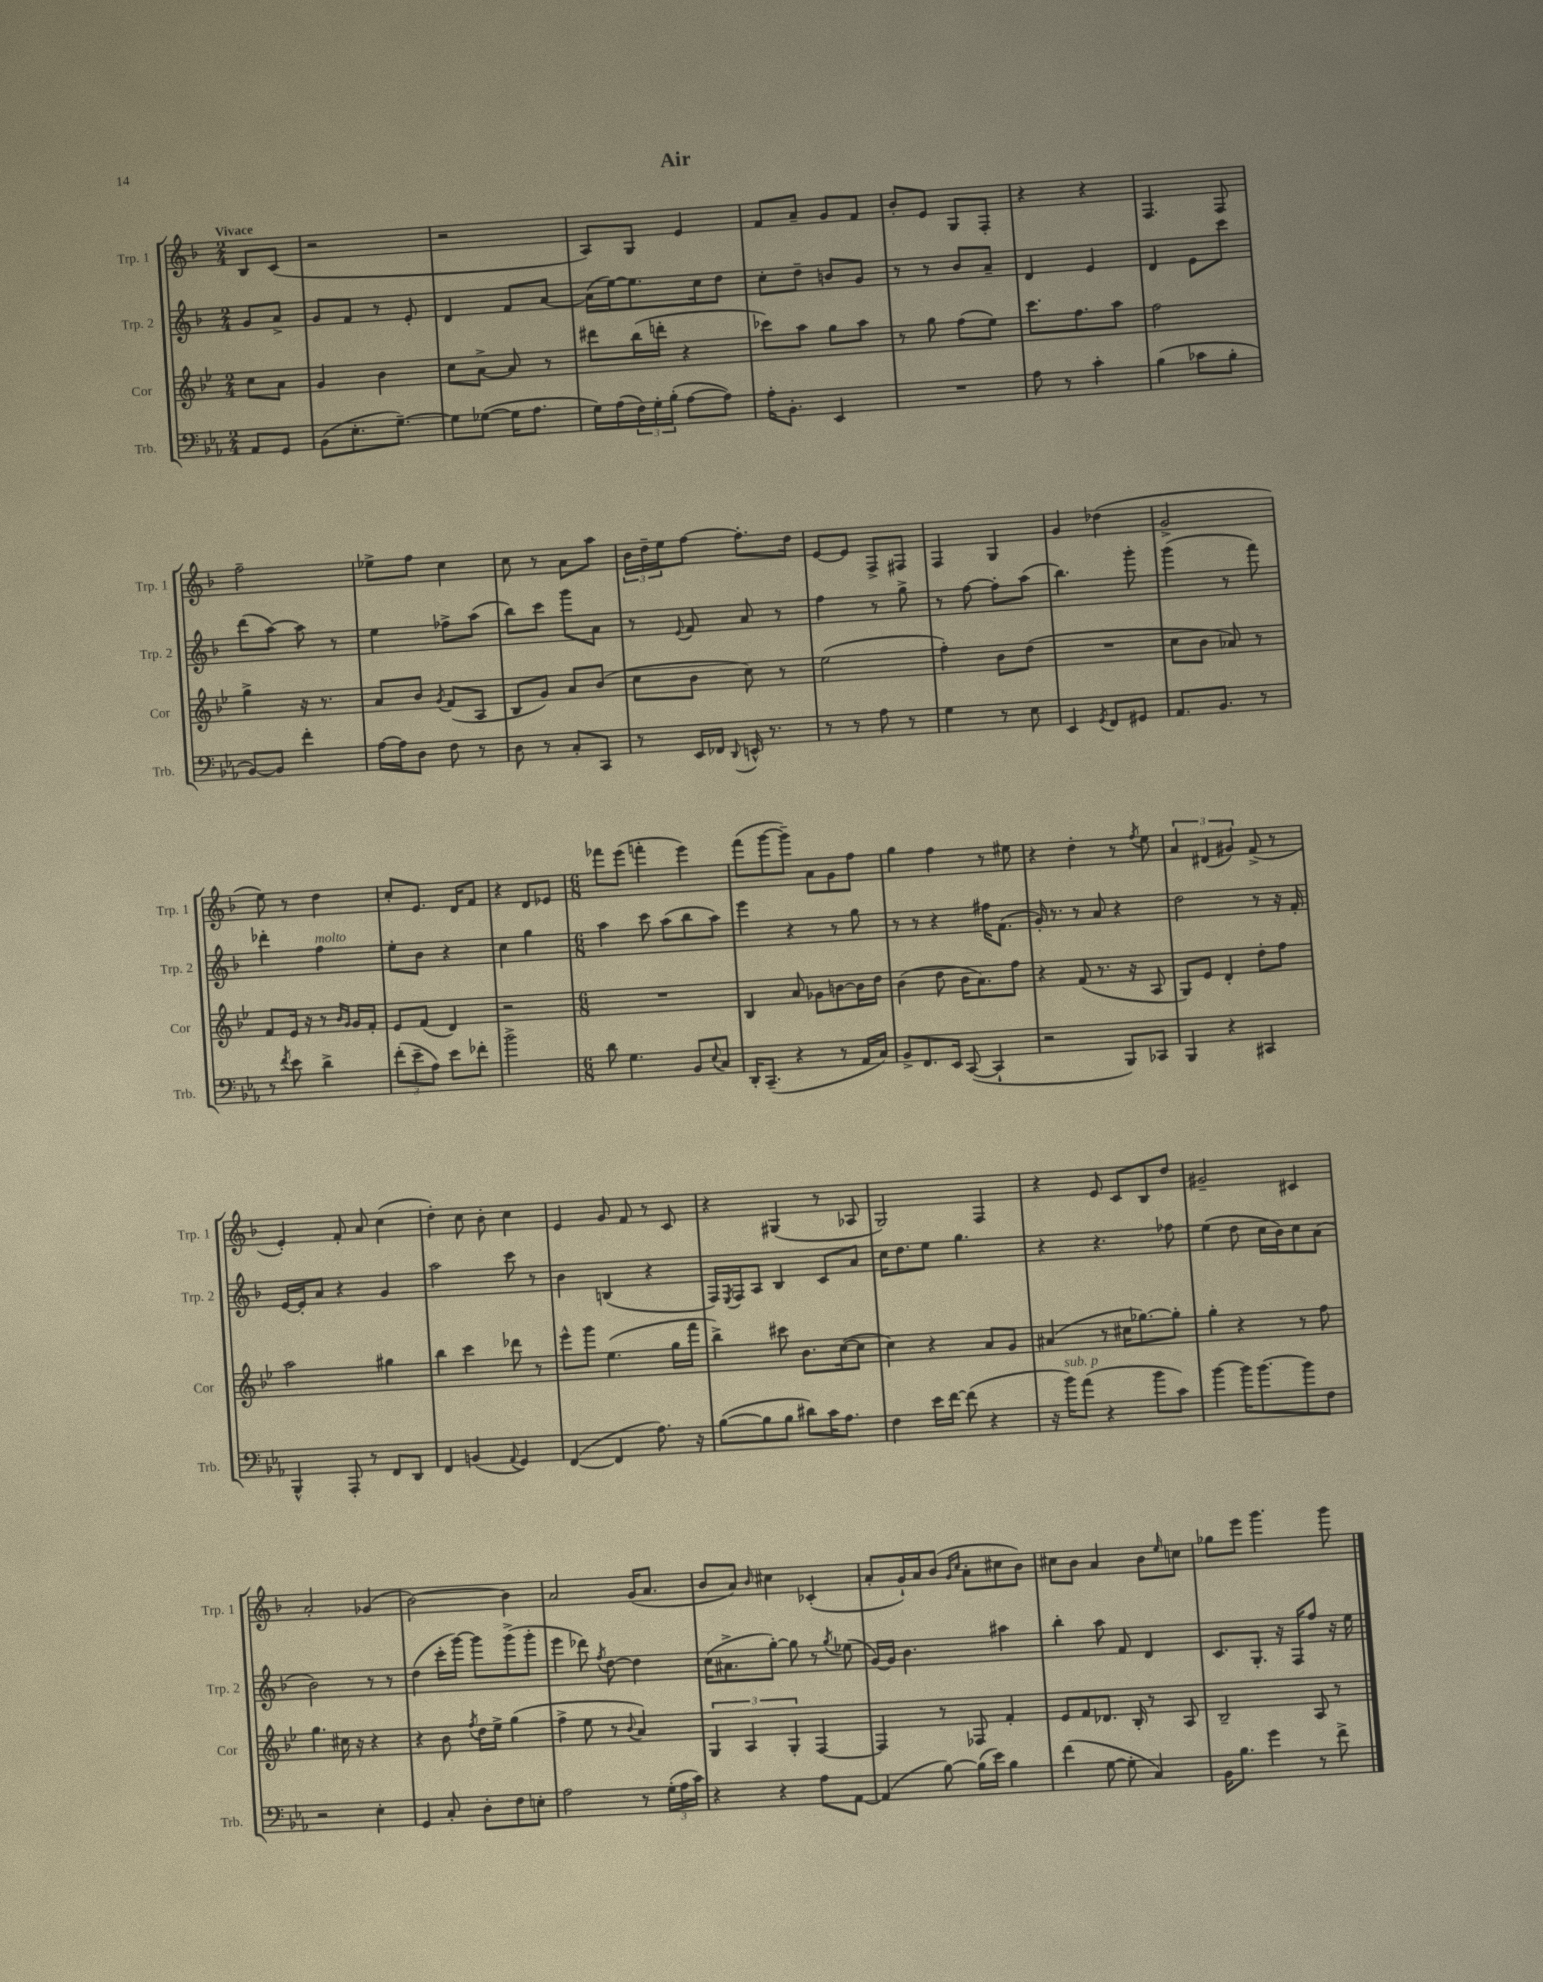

**kern	**kern	**kern	**kern
*staff4	*staff3	*staff2	*staff1
*clefF4	*clefG2	*clefG2	*clefG2
*k[b-e-a-]	*k[b-e-]	*k[b-]	*k[b-]
*M2/4	*M2/4	*M2/4	*M2/4
8AA-/L	8cc\L	8g/L	8B-/L
8GG/J	8a\J	8a^/J	(8c/J
=	=	=	=
(8BB-\L	4g/	8g/L	2r
8.E-'\	.	8f/J	.
.	4b-\	8r	.
[8.G~\J)	.	.	.
.	.	8e'/	.
=	=	=	=
8G\]L	8cc\L	4d/	2r
([8G-\J	[8a^\J	.	.
16G-\]LK	8a/]	8f/L	.
8.A-\J	.	.	.
.	8r	[8a/J	.
=	=	=	=
16G\LL)	8ddd#\L	(16a\]LL	8A/L)
(16A-\	.	[16ee\J)	.
24F\)	(16bb-\L	8.ee\]	8G/J
24G'\	.	.	.
.	16ddd'\JJ	.	.
(24B-'\JJ	.	.	.
[8A-\L	4r	.	4e/
.	.	16cc\k	.
8A-\]J)	.	8dd\J	.
=	=	=	=
16A-'\LK	8ccc-\L)	8cc'\L	8f/L
8.BB-'\J	.	.	.
.	8aa\J	8dd~\J	8a~/J
4EE-/	8gg\L	8b/L	8g/L
.	8aa\J	8g/J	8f/J
=	=	=	=
2r	8r	8r	8b-'/L
.	8gg\	8r	8e/J
.	(8ff\L	8b-/L	8G/L
.	8ee-\J)	8a~/J	8F'/J
=	=	=	=
8A-\	8.ccc\L	4d/	4r
8r	.	.	.
.	8.ff\	.	.
4c'\	.	4e/	4r
.	8aa\J	.	.
=	=	=	=
(4B-\	2ff\	4d/	4.F/
8c-\L	.	8e\L	.
8B-'\J	.	8ccc\J	8F/
=	=	=	=
[8BB-/L)	4gg^\	(8ddd\L	2ff~\
8BB-/]J	.	[8aa\J)	.
4f'\	16r	8aa\]	.
.	8.r	.	.
.	.	8r	.
=	=	=	=
[16A-\LL	8a/L	4ee\	8ee-^\L
16A-\]J	.	.	.
8D\J	8b-/J	.	8ff\J
.	8qg/	.	.
8F\	(8f/L	8ff-^\L	4cc\
8r	8A/J	(8aa\J	.
=	=	=	=
8D\	8B-/L	8bb-\L)	8cc\
8r	8g/J)	8ccc\J	8r
8C'/L	8a/L	8ggg\L	8a\L
8CC/J	(8b-/J	8a\J	8aa\J
=	=	=	=
8r	8cc\L	8r	24b-\LL
.	.	.	24dd~\
.	.	.	24ee\J
.	.	8qqe/	.
16EE-/LL	8b-\J	8f/	[8ff\J
16FF-/JJ	.	.	.
8qqDD/	.	.	.
16EE^^/	8cc\)	8a/	8.ff'\]L
8.r	.	.	.
.	8r	8r	.
.	.	.	16dd\Jk
=	=	=	=
8r	(2ee-\	4ff\	[8e/L
8r	.	.	8e/]J
8A-\	.	8r	8F^/L
8r	.	8gg^\	8F#/J
=	=	=	=
4G\	4ff'\)	8r	4F/
.	.	[8ff\	.
8r	8b-\L	8ff'\]L	4G/
8E-\	(8dd\J	(8aa\J	.
=	=	=	=
4EE-/	2r	4.bb-\)	4g/
8qGG/	.	.	.
8FF/L	.	.	(4dd-\
8GG#/J	.	8ggg'\	.
=	=	=	=
8.AA-/L	8cc\L	(4ggg\	2g^/
.	8b-\J	.	.
8.BB-/J	.	.	.
.	8a-/)	8r	.
8r	8r	8fff\)	.
=	=	=	=
8r	8f/L	4ddd-'\	8ee\)
8qf/	.	.	.
8e-\	16e-/Jk	.	8r
.	16r	.	.
4d^\	8r	4ff\	4dd\
.	16qqb-/LL	.	.
.	16qqg/JJ	.	.
.	16g/LL	.	.
.	16f'/JJ	.	.
=	=	=	=
(12f'\L	8e-/L	8ee'\L	8cc'/L
12e-~\	.	.	.
.	(8f/J	8b-\J	8.e/J
12A-\J)	.	.	.
8e-\L	4d/)	4r	.
.	.	.	16d/LK
8f-'\J	.	.	8f/J
=	=	=	=
2b-^\	2r	4cc\	4r
.	.	4gg\	8d/L
.	.	.	8e-/J
=	=	=	=
*M6/8	*M6/8	*M6/8	*M6/8
8d\	2.r	4aa\	8fff-\L
4.G\	.	.	(8eee\J
.	.	8ccc\	4fff'\
.	.	(8aa\L	.
8BB-/L	.	8bb-\	4eee\)
8qqE-/	.	.	.
8C/J	.	8aa\J)	.
=	=	=	=
16DD'/LK	4B-/	4eee\	(8fff\L
(8.CC~/J	.	.	.
.	.	.	[8ggg\
4r	8a/	4r	8ggg~\]J)
.	8g-\L	.	8a\L
8r	[8b\	8r	8g\
16AA-/LL	16b\]L	8gg\	8ff\J
16C/JJ)	16dd\JJ	.	.
=	=	=	=
8BB-^/L	(4b-\	8r	4gg\
8.FF/	.	8r	.
.	8dd\	4r	4ff\
16EE-/Jk	.	.	.
([8CC/	16b-\LK	.	.
.	8.a\)	.	.
4CC`/]	.	16ff#\LK	8r
.	.	(8.f\J	.
.	8ff\J	.	8ee#\
=	=	=	=
2r	4r	16g'/)	4r
.	.	8.r	.
.	(8f/	8r	4dd'\
.	8.r	8a/	.
8BBB-/L)	.	4r	8r
.	16r	.	.
.	.	.	8qff/
8CC-/J	8A/	.	8ee\
=	=	=	=
4BBB-/	8G/L)	2dd\	6a/
.	8e-/J	.	.
.	.	.	(6d#/
4r	4d'/	.	.
.	.	.	6g#/)
4CC#/	8dd'\L	8r	(8f^/
.	8ff\J	16r	8r
.	.	16f'/	.
=	=	=	=
4BBB-^^/	2aa\	[16e/LL	4e'/)
.	.	16e'/]J	.
.	.	8a/J	.
8AAA-'/	.	4r	8f'/
8r	.	.	8a/
8FF/L	4gg#\	4g/	(4cc\
8DD/J	.	.	.
=	=	=	=
4FF/	4bb-\	2aa\	4dd'\)
(4BB/	4ccc\	.	8cc\
.	.	.	8b-'\
8qqAA-/	.	.	.
4GG/)	8ddd-\	8ccc\	4cc\
.	8r	8r	.
=	=	=	=
([4FF/	8eee-^^\L	4b-\	4e/
.	8ggg\J	.	.
4FF/]	(4.ee-\	(4B/	8g/
.	.	.	8f/
8.A-\)	.	4r	8r
.	16gg\LL	.	8c/
16r	16fff\JJ	.	.
=	=	=	=
([8B-\L	4bb-^\)	16F/LL)	4r
.	.	8qE/	.
.	.	16F/J	.
8B-\]	.	8A/J	.
8B-\J	8ccc#\	4B-/	(4G#/
8d#\L)	8.b-\L	.	.
16c\K	.	8c/L	8r
8.A-\J	([16cc\k	.	.
.	8cc\]J	8a/J	8A-/
=	=	=	=
4F\	4cc\)	16cc\LK	2G/)
.	.	8.dd\	.
16e-\LL	4r	8ee\J	.
[16f\JJ	.	.	.
(8f\]	.	4.gg\	.
4r	8a/L	.	4F/
.	8g/J	.	.
=	=	=	=
16r	(4a#/	4r	4r
16b-\LK)	.	.	.
(8a-\J	.	.	.
4r	8r	4.r	8e/
.	16cc#\LK	.	8c/L
.	[8.gg-\)	.	.
8b-\L	.	.	8B-/
8c\J)	8gg-'\]J	8ff-\	8dd/J
=	=	=	=
[4b-\	4gg'\	(4ee\	2g#~/
16b-\]LK	4r	8dd\	.
[8.b-\	.	.	.
.	.	16cc\LL	.
.	.	16b-\J)	.
8b-\]	8r	8cc\	4c#/
8F\J	8ff\	(8a\J	.
=	=	=	=
2r	4.gg\	2b-\)	2a'/
.	16cc#\	.	.
.	16r	.	.
4E-'\	4r	8r	(4g-/
.	.	8r	.
=	=	=	=
4GG/	4r	(4dd\	[2b-\)
8C'/	8b-\	16ccc'\LL	.
.	.	[16ggg\JJ)	.
.	8qff/	.	.
8D'\L	16dd\LL	8ggg\]L	.
.	16ee-^\JJ	.	.
8F\	(4gg\	(8ggg^\	4b-\]
8E'\J	.	8ggg'\J	.
=	=	=	=
2A-\	4ff^\	4eee\	2a/
.	8ee-\	8ddd-\)	.
.	.	8qff/	.
.	8r	[8dd\	.
.	8qqb-/	.	.
8r	4a/)	4dd\]	(16g/LK
.	.	.	8.a/J
(24G'\LL	.	.	.
24A-\	.	.	.
24c\JJ)	.	.	.
=	=	=	=
4r	6G/	(16cc\LK	8b-/L
.	.	8.a#^\	.
.	.	.	8a/J)
.	6A/	.	.
.	.	.	16qqb-/
4r	.	[8gg'\J)	4cc#\
.	6G'/	.	.
.	.	8gg\]	.
8A-\L	[4F/	8r	(4c-'/
.	.	8qgg/	.
[8AA-\J	.	(8ee-\	.
=	=	=	=
(4AA-/]	4F/]	[16g/LL)	8a'/L
.	.	16g/]JJ	.
.	.	4.b-\	16g`/L)
.	.	.	16a/J
[8B-\)	8r	.	(8b-/J
.	.	.	16qqg/LL
.	.	.	16qqcc/JJ
(16B-\]LL	8F-/	.	8a'\L
16e-\JJ)	.	.	.
4B-\	4f'/	4aa#\	8cc#\
.	.	.	8b-\J)
=	=	=	=
(4f\	8e-/L	4bb-'\	8cc#\L
.	8f/	.	8b-\J
[8G\	8.d-/J	8aa\	4a/
8G'\]	.	8f/	.
.	16B-'/	.	.
4C/)	8r	4d/	8b-\L
.	.	.	16qqee/
.	8A/	.	8cc\J
=	=	=	=
16BB-\LK	2B-~/	8.c/L	8gg-\L
8.B-\J	.	.	.
.	.	.	8eee\J
.	.	8.G'/J	.
4g\	.	.	4.ggg\
.	.	16r	.
.	.	16F/LK	.
8r	8A/	8ff/J	.
8f^\	8r	16r	8ggg\
.	.	16ee\	.
==	==	==	==
*-	*-	*-	*-
